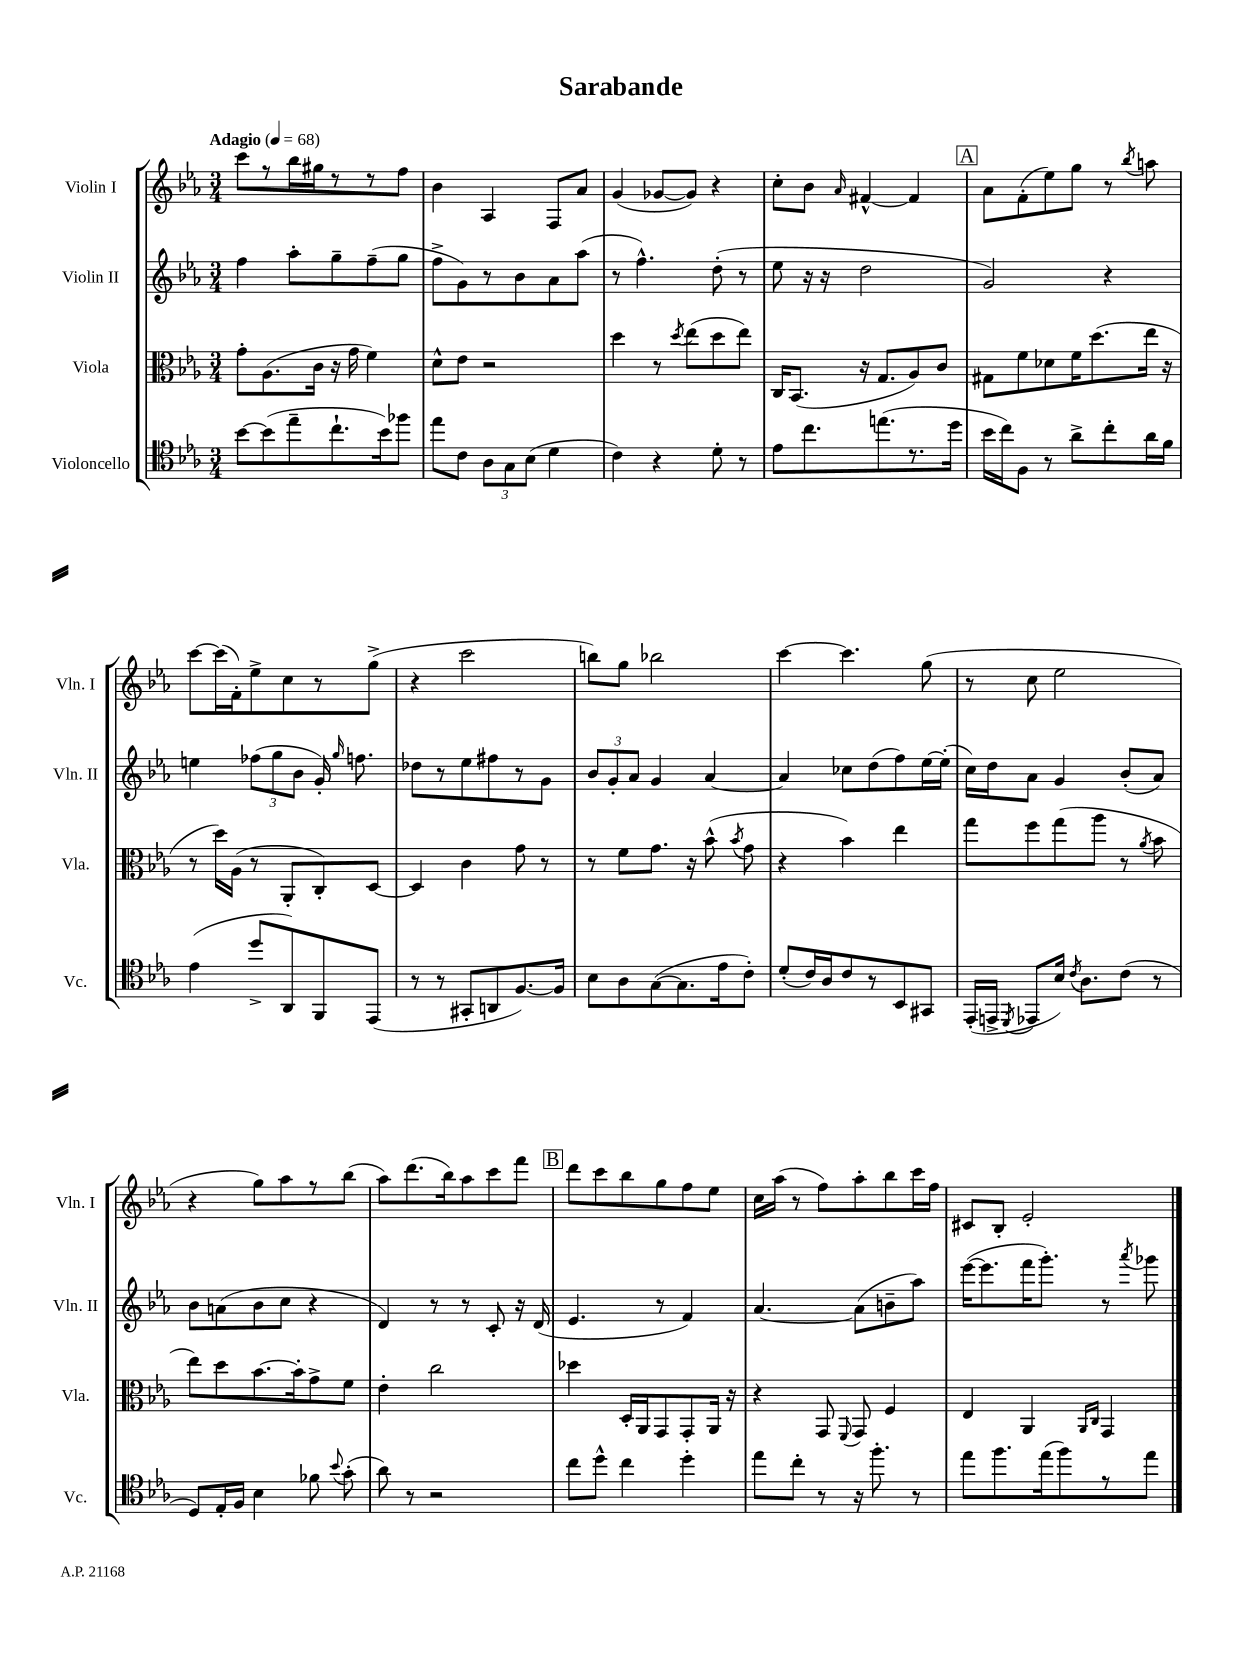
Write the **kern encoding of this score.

**kern	**kern	**kern	**kern
*staff4	*staff3	*staff2	*staff1
*clefC4	*clefC3	*clefG2	*clefG2
*k[b-e-a-]	*k[b-e-a-]	*k[b-e-a-]	*k[b-e-a-]
*M3/4	*M3/4	*M3/4	*M3/4
*MM68	*MM68	*MM68	*MM68
[8b-\L	8g'\L	4ff\	8ccc\L
(8b-\]	(8.A-\	.	8r
8ee-~\	.	8aa-'\L	16bb-\L
.	16c\Jk	.	16gg#\J
8.cc`\	16r	8gg~\	8r
.	16g\	.	.
.	4f\)	(8ff~\	8r
16b-\k)	.	.	.
8ff-\J	.	8gg\J	8ff\J
=	=	=	=
8ee-\L	8d^^\L	8ff^\L	4b-\
8c\J	8e-\J	8g\)	.
12A-\L	2r	8r	4A-/
12G\	.	.	.
.	.	8b-\	.
(12B-\J	.	.	.
4d\	.	8a-\	8F/L
.	.	(8aa-\J	8a-/J
=	=	=	=
4c\)	4dd\	8r	(4g/
.	.	4.ff^^\)	.
4r	8r	.	[8g-/L
.	8qdd/	.	.
.	(8ee-\L	.	8g-/]J)
8d'\	8dd\	(8dd'\	4r
8r	8ee-\J)	8r	.
=	=	=	=
8e-\L	16C/LK	8ee-\	8cc'\L
.	(8.BB-/J	.	.
8.cc\	.	16r	8b-\J
.	.	16r	.
.	.	.	16qqa-/
.	16r	2dd\	[4f#^^/
(8.ee\	8.G/L	.	.
8.r	8A-/)	.	4f#/]
.	8c/J	.	.
16dd\Jk	.	.	.
=	=	=	=
16b-\LL	8G#\L	2g/)	8a-\L
16cc\J)	.	.	.
8F\J	8f\	.	(8f'\
8r	8d-\	.	8ee-\)
8a-^\L	16f\K	.	8gg\J
.	(8.dd\	.	.
8cc'\	.	4r	8r
.	.	.	8qbb-/
16a-\L	16ee-\Jk	.	8aa\
16f\JJ	16r	.	.
=	=	=	=
(4e-\	8r	4ee\	[8ccc\L
.	16dd\LL)	.	(16ccc\]L
.	(16A-\JJ	.	16f'\J)
8dd^/L	8r	(12ff-\L	8ee-^\
.	.	12gg\	.
8AA-/)	8AA-'/L	.	8cc\
.	.	12b-\J	.
8FF/	8C'/)	16g'/)	8r
.	.	16qqgg/	.
.	.	8.ff\	.
(8EE-/J	[8D/J	.	(8gg^\J
=	=	=	=
8r	4D/]	8dd-\L	4r
8r	.	8r	.
8GG#'/L	4c\	8ee-\	2ccc\
8AA/	.	8ff#\	.
[8.F/)	8g\	8r	.
.	8r	8g\J	.
16F/]Jk	.	.	.
=	=	=	=
8B-\L	8r	12b-/L	8bb\L)
.	.	12g'/	.
8A-\	8f\L	.	8gg\J
.	.	12a-/J	.
([8G\	8.g\J	4g/	2bb-\
8.G\]	.	.	.
.	16r	.	.
.	(8b-^^\	[4a-/	.
16e-\k	.	.	.
.	8qb-/	.	.
8c'\J)	8g\	.	.
=	=	=	=
(8d'/L	4r	4a-/]	[4ccc\
16c/L)	.	.	.
16A-/J	.	.	.
8c/	4b-\)	8cc-\L	4.ccc\]
8r	.	(8dd\	.
8BB-/	4ee-\	8ff\)	.
8GG#/J	.	[16ee-\L	(8gg\
.	.	(16ee-'\]JJ	.
=	=	=	=
(16EE-'/LL	8gg\L	16cc\LL)	8r
16EE^/JJ	.	16dd\J	.
8qDD/	.	.	.
8EE-/L	8ff\	8a-\J	8cc\
16B-/Jk)	(8gg\	4g/	2ee-\
8qc/	.	.	.
8.A-\L	.	.	.
.	8aa-\J	.	.
(8c\J	8r	(8b-'/L	.
.	8qa-/	.	.
8r	8b-\	8a-/J)	.
=	=	=	=
8D/L)	8ee-\L)	8b-\L	4r
16E-'/L	8dd\	(8a\	.
16F/JJ	.	.	.
4B-\	[8.b-\	8b-\	8gg\L)
.	.	8cc\J	8aa-\
.	16b-'\]k	.	.
8f-\	8g^\	4r	8r
8qqb-/	.	.	.
(8g'\	8f\J	.	(8bb-\J
=	=	=	=
8a-\)	4e-'\	4d/)	8aa-\L)
8r	.	.	(8.ddd\
2r	2cc\	8r	.
.	.	.	16bb-\k)
.	.	8r	8aa-\
.	.	8c'/	8ccc\
.	.	16r	8fff\J
.	.	(16d/	.
=	=	=	=
8cc\L	4dd-\	4.e-/	8ddd\L
8dd^^\J	.	.	8ccc\
4cc\	16D'/LL	.	8bb-\
.	16AA-/J	.	.
.	8GG/	8r	8gg\
4dd'\	8GG'/	4f/)	8ff\
.	16AA-/Jk	.	8ee-\J
.	16r	.	.
=	=	=	=
8ee-\L	4r	[4.a-/	16cc\LL
.	.	.	(16aa-\JJ
8cc'\J	.	.	8r
8r	8GG/	.	8ff\L)
.	8qqFF/	.	.
16r	8GG/	(8a-\]L	8aa-'\
8.ff'\	.	.	.
.	4F/	8b~\	8bb-\
8r	.	8aa-\J)	16ccc\L
.	.	.	16ff\JJ
=	=	=	=
8ee-\L	4E-/	([16eee-\LK	8c#/L
.	.	8.eee-\]	.
8.ff\	.	.	8B-'/J
.	4AA-/	16fff\K	2e-'/
(16ee-\k	.	8.ggg'\J)	.
8ff\)	.	.	.
.	16qqAA-/LL	.	.
.	16qqC/JJ	.	.
8r	4GG/	8r	.
.	.	8qaaa-/	.
8ee-\J	.	8ggg-\	.
==	==	==	==
*-	*-	*-	*-
